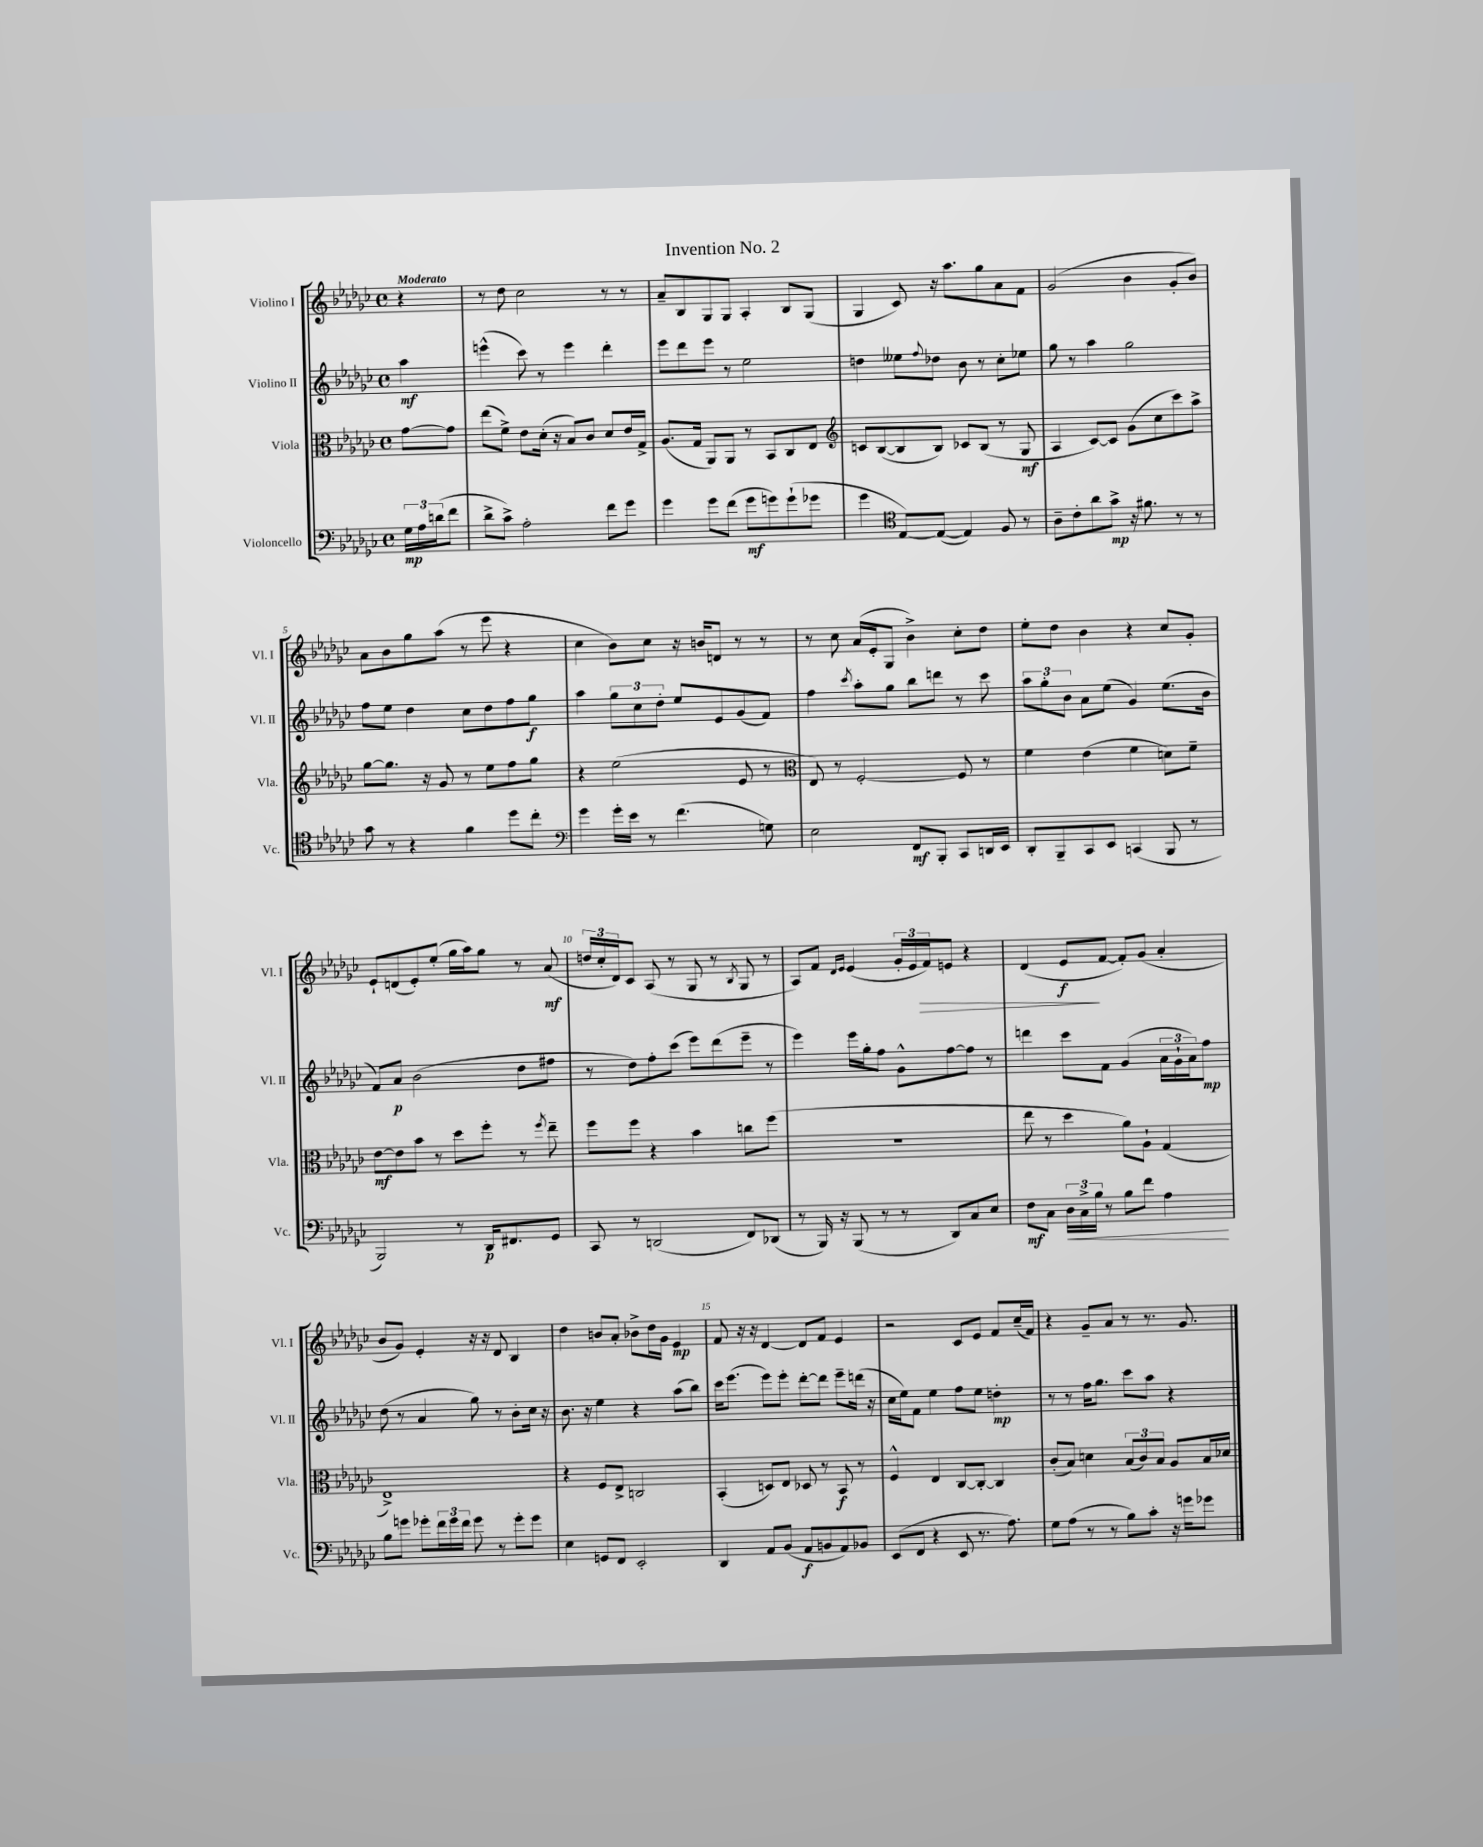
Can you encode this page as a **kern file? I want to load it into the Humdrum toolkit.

**kern	**dynam	**kern	**dynam	**kern	**dynam	**kern	**dynam
*part4	*part4	*part3	*part3	*part2	*part2	*part1	*part1
*staff4	*staff4	*staff3	*staff3	*staff2	*staff2	*staff1	*staff1
*I"Violoncello	*	*I"Viola	*	*I"Violino II	*	*I"Violino I	*
*I'Vc.	*	*I'Vla.	*	*I'Vl. II	*	*I'Vl. I	*
*clefF4	*	*clefC3	*	*clefG2	*	*clefG2	*
*k[b-e-a-d-g-c-]	*	*k[b-e-a-d-g-c-]	*	*k[b-e-a-d-g-c-]	*	*k[b-e-a-d-g-c-]	*
*M4/4	*	*M4/4	*	*M4/4	*	*M4/4	*
*met(c)	*	*met(c)	*	*met(c)	*	*met(c)	*
=	=	=	=	=	=	=	=
!	!	!	!	!	!	!LO:TX:a:B:t=Moderato	!
24G-\LL	mp	[8g-\L	.	4aa-\	mf	4r	.
24A-\	.	.	.	.	.	.	.
(24dn\J	.	.	.	.	.	.	.
8f\J	.	8g-\J]	.	.	.	.	.
=1	=1	=1	=1	=1	=1	=1	=1
8d-^\L	.	(8ee-\L	.	(4eeen^^\	.	8r	.
8c-^\J)	.	8f^\J)	.	.	.	8dd-\	.
2A-'\	.	8e-\L	.	8ccc-\)	.	2cc-\	.
.	.	(16d-'\Jk	.	8r	.	.	.
.	.	16r	.	.	.	.	.
.	.	8B-/L)	.	4eee\	.	.	.
.	.	8c-/J	.	.	.	.	.
8f\L	.	8d-/L	.	4ddd-'\	.	8r	.
8g-\J	.	16e-/L	.	.	.	8r	.
.	.	16G-^/JJ	.	.	.	.	.
=2	=2	=2	=2	=2	=2	=2	=2
4g-\	.	(8.A-/L	.	8eee-\L	.	8a-~/L	.
.	.	.	.	8ddd-\	.	8B-/	.
.	.	16G-/Jk	.	.	.	.	.
8g-\L	.	8AA-/L)	.	8eee-\J	.	8G-/	.
(8f\J	.	8AA-/J	.	8r	.	8G-/J	.
8g-\L	mf	8r	.	2ee-\	.	4A-'/	.
8gn\)	.	8BB-/L	.	.	.	.	.
(8g`\	.	8C-/	.	.	.	8B-/L	.
8g-X\J	.	8E-/J	.	.	.	(8G-/J	.
=3	=3	=3	=3	=3	=3	=3	=3
*	*	*clefG2	*	*	*	*	*
4g-\	.	8cn/L	.	4ddn\	.	4G-/	.
.	.	([8B-/	.	.	.	.	.
*clefC4	*	*	*	*	*	*	*
[8E-/L)	.	8B-/]	.	8ee--X\L	.	8c-/)	.
.	.	.	.	8qqff/	.	.	.
(8E-/J_	.	8B-/J)	.	8dd-X\J	.	16r	.
.	.	.	.	.	.	8.aa-\L	.
4E-/])	.	8c-X/L	.	8b-\	.	.	.
.	.	(8B-/J	.	8r	.	8gg-\	.
8F/	.	8r	.	8cc-'\L	.	8a-\	.
8r	.	8G-/	mf	8ee-X\J	.	8f\J	.
=4	=4	=4	=4	=4	=4	=4	=4
8A-~\L	.	4A-/	.	8gg-\	.	(2g-/	.
8c-'\	.	.	.	8r	.	.	.
8a-\	.	[8c-/L)	.	4aa-\	.	.	.
8g-^\J	mp	8c-/J]	.	.	.	.	.
16r	.	(8g-\L	.	2gg-\	.	4b-\	.
8.f#X\	.	.	.	.	.	.	.
.	.	8cc-\	.	.	.	.	.
8r	.	8ccc-\)	.	.	.	8g-'/L	.
8r	.	8aa-^\J	.	.	.	8b-/J)	.
!!LO:LB:g=z
=5	=5	=5	=5	=5	=5	=5	=5
8g-\	.	[8gg-\L	.	8ff\L	.	8a-\L	.
8r	.	8.gg-\J]	.	8ee-\J	.	8b-\	.
4r	.	.	.	4dd-\	.	8gg-\	.
.	.	16r	.	.	.	.	.
.	.	8g-/	.	.	.	(8aa-\J	.
4f\	.	8r	.	8cc-\L	.	8r	.
.	.	8ee-\L	.	8dd-\	.	8eee-\	.
8dd-\L	.	8ff\	.	8ff\	.	4r	.
8cc-'\J	.	8gg-\J	.	8gg-\J	f	.	.
=6	=6	=6	=6	=6	=6	=6	=6
*clefF4	*	*	*	*	*	*	*
4g-\	.	4r	.	4aa-\	.	4cc-\	.
16g-'\LL	.	(2ee-\	.	12gg-\L	.	8b-\L)	.
16e-\JJ	.	.	.	.	.	.	.
.	.	.	.	12cc-\	.	.	.
8r	.	.	.	.	.	8cc-\J	.
.	.	.	.	12dd-'\J	.	.	.
(4.f\	.	.	.	8ee-/L	.	16r	.
.	.	.	.	.	.	16bn/KL	.
.	.	.	.	8e-/	.	8dn/J	.
.	.	8e-/	.	(8g-/	.	8r	.
8Gn\)	.	8r	.	8f/J)	.	8r	.
=7	=7	=7	=7	=7	=7	=7	=7
*	*	*clefC3	*	*	*	*	*
2E-\	.	8E-/)	.	4ff\	.	8r	.
.	.	8r	.	.	.	8cc-\	.
.	.	.	.	8qccc-/	.	.	.
.	.	[2F'/	.	8aa-'\L	.	(16a-/LL	.
.	.	.	.	.	.	16e-'/J	.
.	.	.	.	8gg-\J	.	8G-/J	.
8FF/L	mf	.	.	8bb-\L	.	4b-^\)	.
8BBB-'/J	.	.	.	8dddn\J	.	.	.
8CC-/L	.	8F/]	.	8r	.	8cc-'\L	.
16DDn/L	.	8r	.	8ccc-\	.	8dd-\J	.
16EE-/JJ	.	.	.	.	.	.	.
=8	=8	=8	=8	=8	=8	=8	=8
8DD-'/L	.	4f\	.	12aa-\L	.	8ee-'\L	.
.	.	.	.	12gg-'\	.	.	.
8BBB-~/	.	.	.	.	.	8dd-\J	.
.	.	.	.	12b-\J	.	.	.
8CC-/	.	(4e-\	.	8a-\L	.	4b-\	.
8EE-/J	.	.	.	(8ee-\J	.	.	.
(4CCn/	.	4f\	.	4g-/)	.	4r	.
8BBB-/	.	8dn\L)	.	(8.ee-\L	.	8cc-/L	.
8r	.	8f~\J	.	.	.	8g-'/J	.
.	.	.	.	16b-\Jk	.	.	.
!!LO:LB:g=z
=9	=9	=9	=9	=9	=9	=9	=9
2BBB-/)	.	[8e-\L	mf	8f/L)	.	8e-`/L	.
.	.	8e-\]	.	8a-/J	p	(8dn/	.
.	.	8b-\J	.	(2b-\	.	8e-'/)	.
.	.	8r	.	.	.	(8ee-'/J	.
8r	.	8dd-\L	.	.	.	16gg-\LL	.
.	.	.	.	.	.	16aa-\J)	.
16DD-/KL	p	8ff'\J	.	.	.	8gg-\J	.
8.FF#X/	.	.	.	.	.	.	.
.	.	8r	.	8dd-\L	.	8r	.
.	.	8qff/	.	.	.	.	.
8GG-/J	.	8ee-~\	.	8ff#X\J	.	(8a-/	mf
=10	=10	=10	=10	=10	=10	=10	=10
8CC-/	.	8ff\L	.	8r	.	24ddn/LL	.
.	.	.	.	.	.	24cc-'/	.
.	.	.	.	.	.	24d-/J)	.
8r	.	8ff\J	.	8dd-\L)	.	8c-/J	.
(2DDn/	.	4r	.	8ff'\	.	(8A-/	.
.	.	.	.	(8ccc-\J	.	8r	.
.	.	4b-\	.	8eee-\L)	.	8G-/	.
.	.	.	.	(8ddd-\	.	8r	.
.	.	.	.	.	.	8qB-/	.
8FF/L)	.	8ccn\L	.	8eee-~\J	.	8G-/	.
(8DD-X/J	.	(8ff\J	.	8r	.	8r	.
=11	=11	=11	=11	=11	=11	=11	=11
8r	.	1r	.	4eee-\)	.	8A-/L)	.
16BBB-/)	.	.	.	.	.	8f/J	.
16r	.	.	.	.	.	.	.
.	.	.	.	.	.	16qqd-/LL	.
.	.	.	.	.	.	16qqe-/JJ	.
(8BBB-/	.	.	.	16eee-\LL	.	(4e-/	.
.	.	.	.	16gg-'\J	.	.	.
8r	.	.	.	8ff\J	.	.	.
8r	.	.	.	8g-^^\L	.	24g-'/LL	.
.	.	.	.	.	.	24e-/	.
!	!	!	!	!	!	!	!LO:HP:b
.	.	.	.	.	.	24f/J)	>
8DD-/L)	.	.	.	[8ff\	.	8en/J	.
8C-/	.	.	.	8ff\J]	.	4r	.
8E-/J	.	.	.	8r	.	.	.
=12	=12	=12	=12	=12	=12	=12	=12
8F\L	mf	8ee-\	.	4dddn\	.	(4d-/	.
8C-\J	.	8r	.	.	.	.	.
!	!LO:HP:b	!	!	!	!	!	!
24D-\LL	<	4dd-\	.	8ccc-\L	.	8e-/L	f
24C-^\	.	.	.	.	.	.	.
24B-\JJ	.	.	.	.	.	.	.
8r	.	.	.	8f\J	.	[8f/J	]
8B-\L	.	8a-\L)	.	(4g-/	.	8f'/L])	.
8f\J	.	8A-`\J	.	.	.	(8g-/J	.
4A-\	.	(4G-/	.	24a-\LL	.	4a-'/	.
.	.	.	.	24g-`\	.	.	.
.	.	.	.	24a-\J)	.	.	.
.	.	.	.	8ff\J	mp	.	.
.	[	.	.	.	.	.	.
!!LO:LB:g=z
=13	=13	=13	=13	=13	=13	=13	=13
8B-\L	.	1E-^)	.	(8dd-\	.	8b-/L	.
8gn\J	.	.	.	8r	.	8g-/J)	.
8g-X'\L	.	.	.	4a-/	.	4e-'/	.
24f\L	.	.	.	.	.	.	.
24g-\	.	.	.	.	.	.	.
24f\JJ	.	.	.	.	.	.	.
8g-\	.	.	.	8gg-\)	.	16r	.
.	.	.	.	.	.	16r	.
8r	.	.	.	8r	.	8d-/	.
8g-'\L	.	.	.	8b-'\L	.	4B-/	.
8g-\J	.	.	.	16cc-\Jk	.	.	.
.	.	.	.	16r	.	.	.
=14	=14	=14	=14	=14	=14	=14	=14
4E-\	.	4r	.	8.b-\	.	4dd-\	.
.	.	.	.	16r	.	.	.
8GGn/L	.	8F/L	.	4ee-\	.	8bn/L	.
8FF/J	.	8E-^/J	.	.	.	8a-'/J	.
2EE-'/	.	2Cn/	.	4r	.	8b-X^\L	.
.	.	.	.	.	.	16dd-\L	.
.	.	.	.	.	.	16g-\JJ	.
.	.	.	.	(8aa-\L	.	4e-/	mp
.	.	.	.	8bb-\J)	.	.	.
=15	=15	=15	=15	=15	=15	=15	=15
4DD-/	.	(4BB-'/	.	16ccc-\KL	.	8f/	.
.	.	.	.	(8.eee-\J	.	.	.
.	.	.	.	.	.	16r	.
.	.	.	.	.	.	16r	.
8AA-/L	.	8Dn/L)	.	8eee-\L)	.	[4d-/	.
(8BB-/J	.	8E-/J	.	8eee-'\J	.	.	.
8AA-/L	f	8D-X/	.	[8ddd-'\L	.	8d-/L]	.
8BBn/	.	8r	.	8ddd-\J]	.	8f/J	.
8AA-/)	.	8BB-/	f	8eee-~\L	.	4e-/	.
8BB-X/J	.	8r	.	(16dddn\Jk	.	.	.
.	.	.	.	16r	.	.	.
=16	=16	=16	=16	=16	=16	=16	=16
(8EE-/L	.	4F^^/	.	16cc-\LL	.	2r	.
.	.	.	.	16ee-\J)	.	.	.
8FF/J	.	.	.	8f\J	.	.	.
4r	.	4E-/	.	4ee-\	.	.	.
8EE-/	.	[8C-/L	.	8ff\L	.	8c-/L	.
8.r	.	8C-'/J_	.	8ee-\J	.	8e-/J	.
.	.	4C-/]	.	4ddn'\	mp	8f/L	.
8.A-\)	.	.	.	.	.	.	.
.	.	.	.	.	.	(16cc-~/L	.
.	.	.	.	.	.	16f/JJ)	.
=17	=17	=17	=17	=17	=17	=17	=17
8G-\L	.	(8c-'/L	.	8r	.	4r	.
(8A-\J	.	8B-/J)	.	8r	.	.	.
8r	.	4dn\	.	16ff\KL	.	8g-~/L	.
.	.	.	.	8.gg-\J	.	.	.
8r	.	.	.	.	.	8a-/J	.
8B-\L)	.	(12B-/L	.	8ccc-\L	.	8r	.
.	.	12c-/)	.	.	.	.	.
8c-'\J	.	.	.	8aa-\J	.	8.r	.
.	.	12B-/J	.	.	.	.	.
16r	.	8A-/L	.	4r	.	.	.
16gn\KL	.	.	.	.	.	8.g-/	.
8g-X\J	.	16B-/L	.	.	.	.	.
.	.	16d-X/JJ	.	.	.	.	.
==	==	==	==	==	==	==	==
*-	*-	*-	*-	*-	*-	*-	*-
